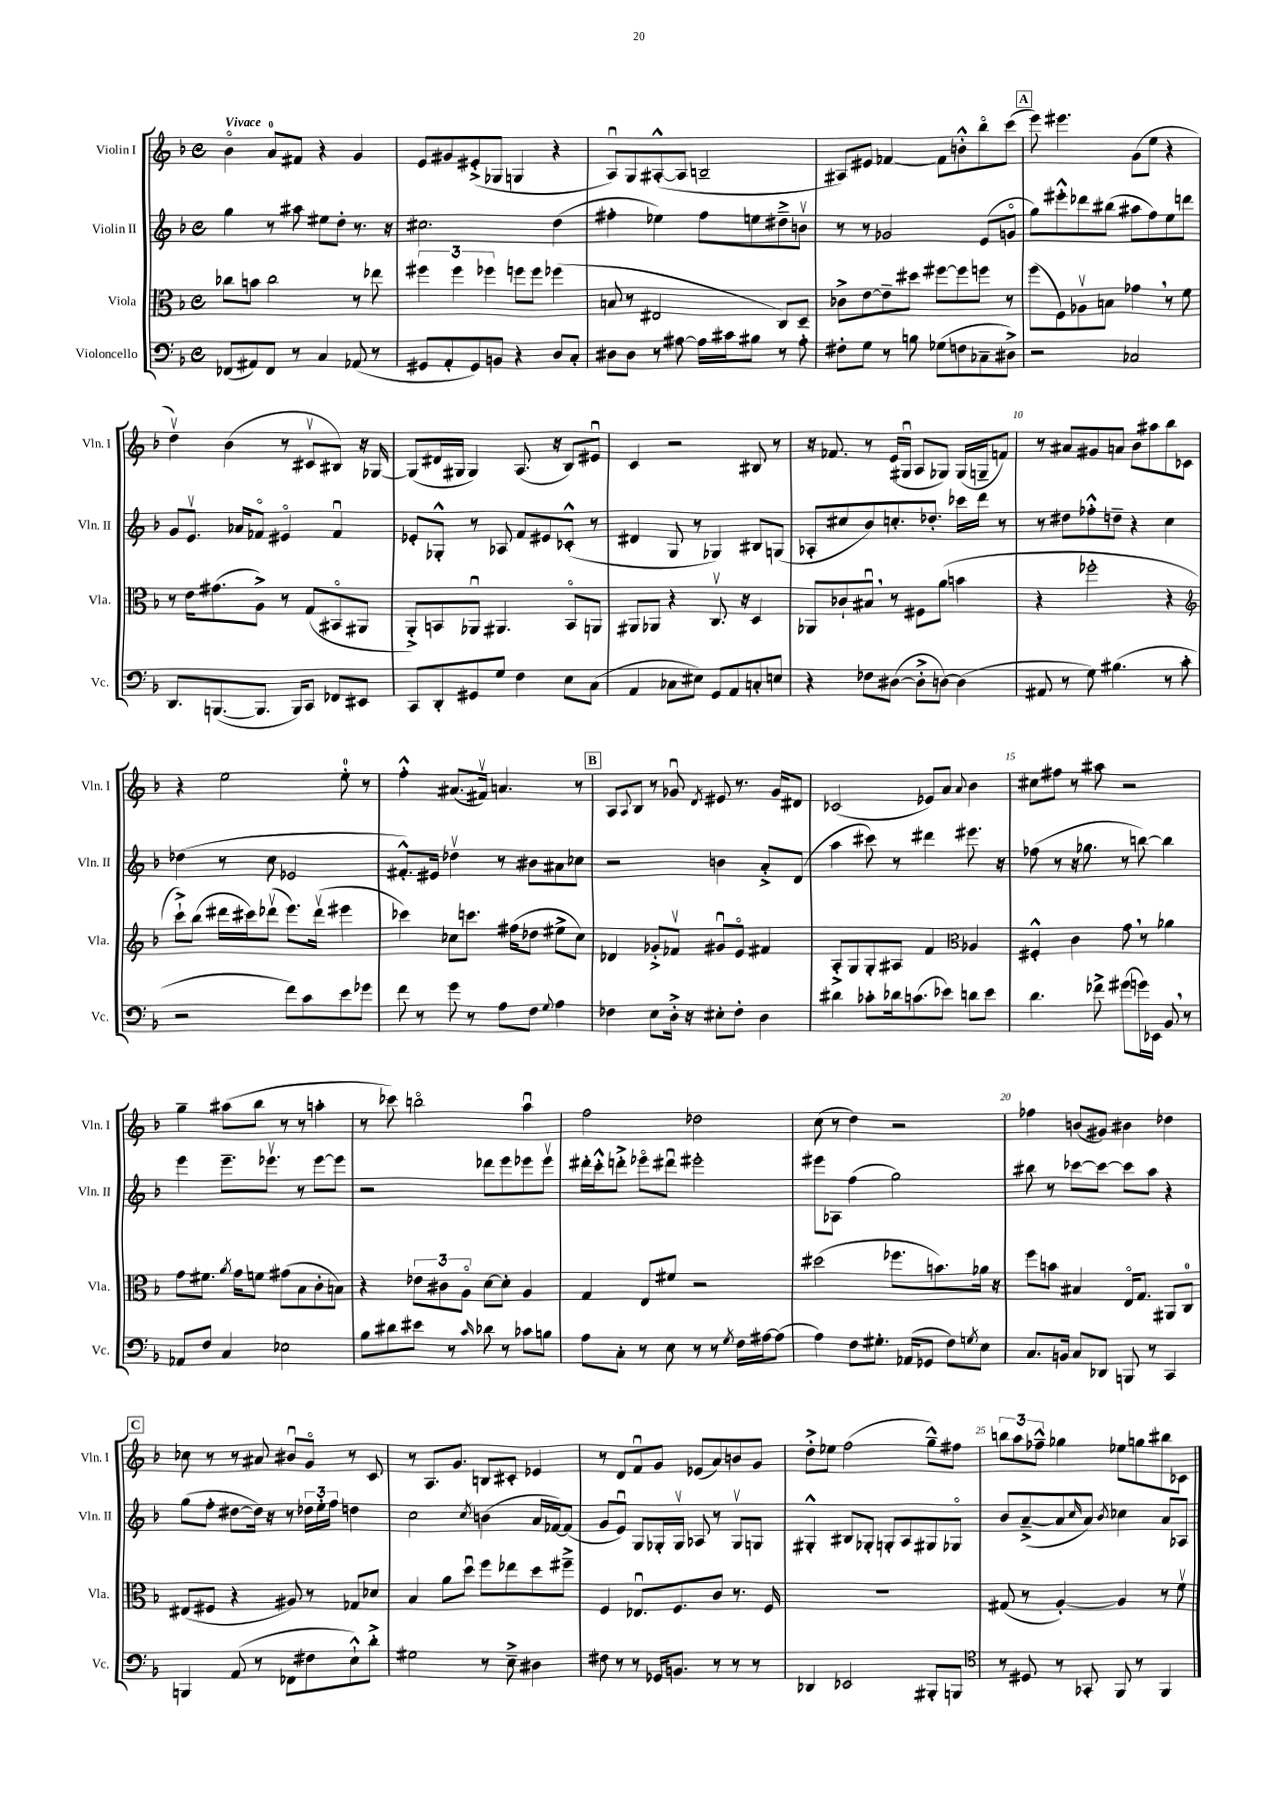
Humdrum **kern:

**kern	**kern	**kern	**kern
*staff4	*staff3	*staff2	*staff1
*clefF4	*clefC3	*clefG2	*clefG2
*k[b-]	*k[b-]	*k[b-]	*k[b-]
*M4/4	*M4/4	*M4/4	*M4/4
*met(c)	*met(c)	*met(c)	*met(c)
(8FF-	8cc-	4gg	4b-o
8AA#)	8b	.	.
8FF-	2cc-	8r	8a
8r	.	8aa#	8f#
4C	.	8ee#	4r
.	.	8dd'	.
(8AA-	8r	8.r	4g
8r	8ee-	.	.
.	.	16r	.
=	=	=	=
8GG#	6ff#	2.cc#	8e
8AA'	.	.	8g#
.	6ff#	.	.
8GG#)	.	.	(8e#'^
.	6ff-	.	.
8BB	.	.	8G-
4r	8ff	.	4G
.	8ff	.	.
8D	(4ff-	(4dd	4r
8C'	.	.	.
=	=	=	=
8D#	8B	4ff#'	8Au)
8D#	8r	.	8G
8r	2E#	4ee-)	([8A#'^^
[8A#	.	.	8A#]
16A#]	.	8ff#	2B~
16c#	.	.	.
8B#	.	8ee	.
8r	8C)	8dd#~^	.
8A#'	8D~	8bv	.
=	=	=	=
8F#'	8c-^	8r	8A#)
8G	[8e	8r	8e#
8r	8e~]	2g-	[4f-
8B	8dd#	.	.
(8G-	[8ff#	.	8f-]
8F	8ff#]	.	8b'^^
8C-~	8ff	(8e	8bb-o
8D#^)	8r	8go	(8ccc
=	=	=	=
2r	(8ff	8gg)	8eee)
.	8F)	8eee#'^^	4.eee#
.	8A-v	8ddd-	.
.	8B	(8bb#	.
2C-	4g-	8aa#	(8g
.	.	8ff)	8ee
.	8r	8ee	4r
.	8f	8ddd	.
=	=	=	=
8.DD	8r	8g	4ddv)
.	16e	8.ev	.
([8.BBB	(8.g#	.	.
.	.	.	(4b-
.	.	16a-	.
8.BBB]	8A^)	8f-o	.
.	8r	4e#o	8r
16BBB)	.	.	.
8CC	(8G	.	8c#v
8FF-	8BB#o	4f-u	8B#)
8EE#	8AA#	.	16r
.	.	.	[16G-
=	=	=	=
8CC	8AA'^)	8e-'	(8G-]
8DD'	8BB	8G-'^^	16d#
.	.	.	16G#
8GG#	8AA-u	8r	4G#)
8G	4.AA#	8A-	.
4F	.	8f	(8.A
.	.	8e#	.
.	.	.	16r
8E	8BBo	(8c-'^^	8B-)
(8C	8AA	8r	8e#u
=	=	=	=
4AA	8AA#	4d#	4c
.	8AA-	.	.
8C-	4r	8G	2r
8E#)	.	8r	.
8GG	8.Cv	4G-)	.
8AA	.	.	.
.	16r	.	.
8C'	4D	8B#	8B#
8E	.	(8G	8r
=	=	=	=
4r	8AA-	8A-'	16r
.	.	.	8.f-
.	8c-`	8cc#	.
8F-	8B#u	8b-)	8r
([8D#	8r	8.cc'	(16e
.	.	.	16G#u
8D#'^]	8F#	.	8A
.	.	8.dd-'	.
[8D)	(8a	.	8G-)
(4D]	4b	16ccc-	(16G-
.	.	16ddd	16G~
.	.	8r	8f)
=	=	=	=
8AA#	4r	8r	8r
8r	.	8dd#	8a#
8G)	2ff-'	8ff-'^^	8g#
(4.B#	.	8dd~	8a
.	.	4r	8b-
.	.	.	8aa#
8r	4r	4cc	8bb-
8c'	.	.	8c-
=	=	=	=
*	*clefG2	*	*
2r	8ccc`^)	(4dd-	4r
.	(8bb-	.	.
.	16ddd#	8r	2ee
.	16ccc#)	.	.
.	(8ddd-v	8cc	.
8f)	8.eee)	2e-	.
8c	.	.	.
.	(16ddd-v	.	.
8e	4eee#	.	8ee'
8g-	.	.	8r
=	=	=	=
8f	4ccc-)	8.f#'^^)	4ff'^^
8r	.	.	.
.	.	16e#	.
8g	8cc-	4dd-v	(8.a#
8r	8.ccc	.	.
.	.	.	16f#v)
8A	.	8r	4.a
.	(16ff#	.	.
8F	8dd-	8b#	.
8qqG	.	.	.
4A	8ee#^	8a#	.
.	8cc-)	8cc-	8r
=	=	=	=
4F-	4d-	2r	8A
.	.	.	8qqA
.	.	.	8B-
8E	8g-'^	.	8r
16D'^	8f-v	.	8g-u
16r	.	.	.
.	.	.	8qd
8E#'	8g#u	4b	8e#
8F-'	8eo	.	8.r
4D	4f#	8a'^	.
.	.	.	16g-
.	.	(8d	8d#
=	=	=	=
4d#	8A'^	4aa	(2c-
.	8G	.	.
8c-'	8G'	8ccc#)	.
16d-	8A#	8r	.
(8.c	.	.	.
.	4f	4ddd#	8e-)
8e-)	.	.	8a
*	*clefC3	*	*
.	.	.	8qqa
8d	4A-	8.eee#	4b-
8e-	.	.	.
.	.	16r	.
=	=	=	=
4.d	4F#'^^	(8ff-	8cc#
.	.	8r	8ff#
.	4c	16r	8r
.	.	8.gg-	.
8f-^	.	.	8aa#
(8g#	8g	8r	2r
16g)	8r	[8bb)	.
16EE-	.	.	.
8BB-	4a-	4bb]	.
8r	.	.	.
=	=	=	=
8AA-	8g	4eee	4gg~
8F	8.f#	.	.
4C	.	8.eee~	(8aa#
.	8qa	.	.
.	16g	.	.
.	8f	.	8bb-
.	.	8.eee-v	.
2E-	(8g#	.	8r
.	8B-	8r	8r
.	8c'	[8eee-	4aa'
.	8B)	8eee-]	.
=	=	=	=
8B-	4r	2r	8r
8d#	.	.	8ccc-)
8e#	12e-	.	2bbo
.	12c#	.	.
8r	.	.	.
.	12Ao	.	.
16qqc	.	.	.
8d-	[8d	8ddd-	.
8r	8d']	8eee	.
8c-	4A	8eee-	4aau
8B	.	8eee-v	.
=	=	=	=
8A	4G	16ddd#'	2ff
.	.	16ccc'^^	.
8C'	.	8ddd'^	.
8r	8E	8eee-o	.
8E	8f#	8ddd#u	.
8r	2r	2eee#'	2dd-
8r	.	.	.
8qG	.	.	.
16F	.	.	.
[16A#	.	.	.
(8A#]	.	.	.
=	=	=	=
4A)	(2dd#	8eee#	(8cc
.	.	8A-	8r
8F	.	(4ff	4dd)
8.G#'	.	.	.
.	8.ff-	2gg)	2r
(16AA-	.	.	.
8GG-	.	.	.
.	8.b)	.	.
8F)	.	.	.
8qG	.	.	.
8E	16a-	.	.
.	16r	.	.
=	=	=	=
8.C	8ff	8bb#	4ff-
.	8b	8r	.
16BB	.	.	.
8C	4B#	[8ccc-	(8b
8DD-	.	8ccc-_	8g#)
8BBB	16Eo	8ccc-]	4b#
.	8.G	.	.
8r	.	8aa	.
4CC	8AA#	4r	4dd-
.	8C	.	.
=	=	=	=
4BBB	(8E#	(8gg	8cc-
.	8F#	8ff'	8r
(8AA	4r	[8dd#	8r
8r	.	16dd#])	8a#
.	.	16r	.
8FF-	8A#)	8r	8b#u
8F#	8r	24dd-	8go
.	.	24ee'	.
.	.	24ff	.
8E`^^)	8G-	4dd	8r
8d'^	8d-	.	8c
=	=	=	=
2G#	4B-	2cc	8r
.	.	.	8.A
.	8a	.	.
.	.	.	8.g
.	8ddu	.	.
.	.	8qcc	.
8r	8ff	(4b	8B
8E~^	8ee-	.	8c#'
4D#	8dd	16a	4e-
.	.	[16f-)	.
.	8ff#~^	(8f-]	.
=	=	=	=
8F#	4F	8g	8r
8r	.	8eu)	8d
8r	8.E-u	8G	8fu
16GG-	.	16G-'	8g
8.BB	8.F	16G-v	.
.	.	8A-	(8e-
8r	8c	8r	8a)
8r	8.r	8G-v	8b
8r	.	8G	8g
.	16F	.	.
=	=	=	=
4DD-	1r	4G#'^^	8dd'^
.	.	.	8ee-
2EE-	.	8B#	(2ff
.	.	8G-'	.
.	.	8G'	.
.	.	8A	.
8BBB#'	.	8G#	8gg~^^)
8BBB	.	8G-o	8ff#
=	=	=	=
*clefC4	*	*	*
8r	(8G#	8b-	12bb
.	.	.	12aa
8D#	8r	([8a~^	.
.	.	.	12ff-~^^
8r	[4A')	8a]	4gg-
.	.	16qqcc	.
8GG-'	.	8a)	.
.	.	8qb-	.
8FF	4A]	4cc-	8ee-
8r	.	.	8gg
4FF	8r	8a	8bb#
.	8fv	8A-	8c-
==	==	==	==
*-	*-	*-	*-
